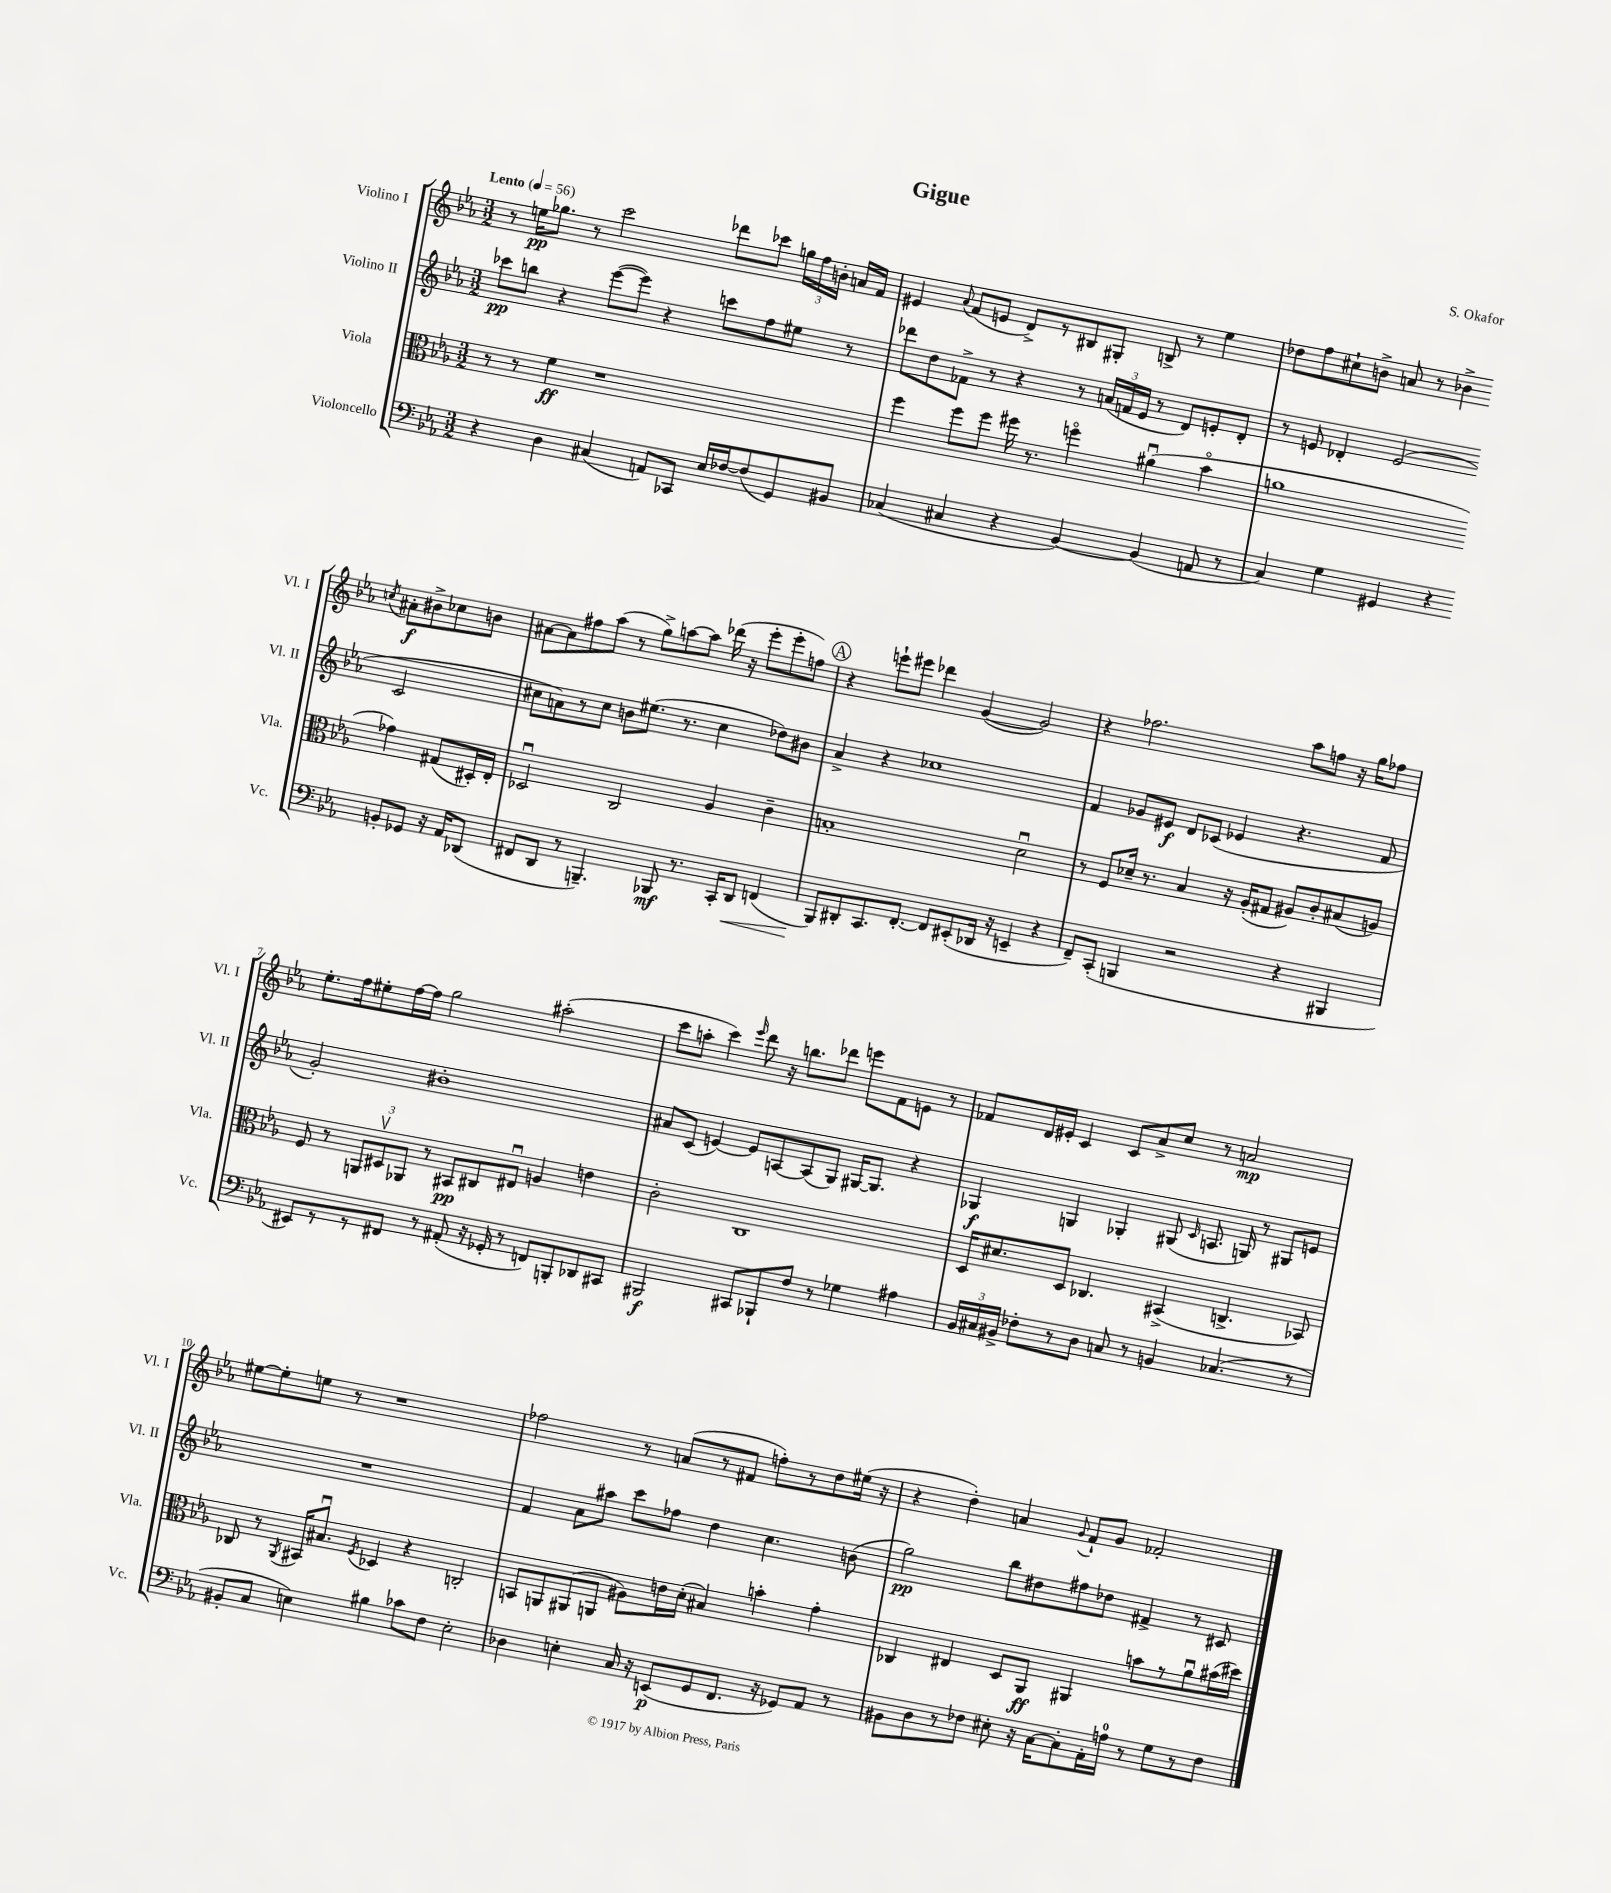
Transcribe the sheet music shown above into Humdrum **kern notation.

**kern	**kern	**kern	**kern
*staff4	*staff3	*staff2	*staff1
*clefF4	*clefC3	*clefG2	*clefG2
*k[b-e-a-]	*k[b-e-a-]	*k[b-e-a-]	*k[b-e-a-]
*M3/2	*M3/2	*M3/2	*M3/2
*MM56	*MM56	*MM56	*MM56
4r	8r	8ccc-	8r
.	8r	8bb	16ee
.	.	.	8.gg-
4D	4f	4r	.
.	.	.	8r
(4C#	1r	([8eee-	2ccc
.	.	8eee-])	.
8AA)	.	4r	.
8CC-	.	.	.
16E-	.	8ccc	8ddd-
[16F-	.	.	.
(8F-]	.	8ff	8ccc-
8GG)	.	8ee#	24gg
.	.	.	24ff
.	.	.	24b'
8BB#	.	8r	16a
.	.	.	16f
=	=	=	=
(4C-	4ff	8ddd-	4e#
.	.	8dd	.
.	.	.	8qqa-
4C#	8ff	8f-^	(8f
.	8ff	8r	8e
4r	16ff#	4r	8d^)
.	8.r	.	.
.	.	.	8r
[4BB-)	4ffo	8r	8B#
.	.	(24a	8G#'
.	.	24f	.
.	.	24e-	.
(4BB-]	(4a#u	8r	8B^
.	.	8d)	8r
8AA	4b-o	8e'	4ee-
8r	.	8d'	.
=	=	=	=
4C)	1a	8r	8dd-
.	.	8e	8ff
4G	.	4d-'	8cc#`
.	.	.	8b^
4GG#	.	(2e	8a
.	.	.	8r
4r	.	.	4b-^
.	.	.	8qcc
8BB'	4g-)	2c	8a#'
8GG-	.	.	8b#^
16r	(8G#	.	8cc-
16AA-	.	.	.
(8DD-	16D#')	.	8b
.	16E-'	.	.
=	=	=	=
8FF#	2D-u	8cc#	[8a#
8DD	.	8a)	8a#]
8r	.	8r	8ff#
4.BBB~)	.	8cc#	(8aa-
.	2C	8b	8r
.	.	(8.ee#	8gg^)
8BBB-	.	.	[8aa
.	.	8.r	.
8.r	.	.	8aa]
.	4A-	4cc#	(16ddd-
16CC'	.	.	16r
8DD	.	.	8eee-'
(4FF	4c~	8dd-)	8eee-'
.	.	8b#	8ff)
=	=	=	=
8BBB-)	1B'	4a-^	4r
8DD#'	.	.	.
8.CC	.	4r	8eee`
.	.	.	8eee#
[8.FF'	.	.	.
.	.	1cc-	4ddd-
8FF]	.	.	.
(8EE#'	.	.	([4g
16DD-	.	.	.
16r	.	.	.
4EE~	2du	.	2g])
4r	.	.	.
=	=	=	=
8FF~)	8r	4f	4r
(8CC'	8F	.	.
4BBB	16d-~	8g-	2.ff-
.	8.r	.	.
.	.	8e#	.
2r	4B-	8d	.
.	.	(8c-	.
.	16r	4e-	.
.	(16A-'	.	.
.	8G#	.	.
4r	8A#)	4.r	8aa-
.	8c'	.	8ff
4BBB#	(8B#	.	16r
.	.	.	16gg
.	8A)	8f	8ff-
=	=	=	=
8EE#)	8F	2g')	8.ee-'
8r	8r	.	.
.	.	.	16ff
8r	12AA	.	8ee#'
.	12D#v	.	.
8FF#	.	.	[16ff
.	12AA-	.	.
.	.	.	16ff]
8r	8r	1b#'	2gg
(8AA#'	8BB#	.	.
16r	8C#	.	.
16GG-'	.	.	.
8r	8E#u	.	.
8FF)	4A	.	(2aa#'
8BBB'	.	.	.
8DD-	4e	.	.
8CC#	.	.	.
=	=	=	=
2BBB#	2c'	8a#	8ccc
.	.	(8c	8aa'
.	.	[4e)	4ccc)
.	.	.	16qqeee-
8CC#	1C	8e]	8ddd
8BBB-`	.	[8A	16r
.	.	.	8.bb
8F	.	(8A]	.
8r	.	8G)	8ddd-
4G-	.	[16G#	8eee
.	.	8.G#]	.
.	.	.	8f
4A#	.	4r	8e
.	.	.	8r
=	=	=	=
24BB-	16D	4G-	8f-
24C#	.	.	.
.	8.d#	.	.
24BB#^	.	.	.
8F-'	.	.	16d
.	.	.	16e#'
8r	8D	4G	4c
8D	4.C-	.	.
8C	.	4G-'	8c
8r	.	.	8a-^
4BB	(4BB#^	(8G#	8cc
.	.	16qqc	.
.	.	8.A	8r
(4.C-	4.C^	.	2a
.	.	16G)	.
.	.	8r	.
.	.	8G#	.
8r	8BB-)	8e	.
=	=	=	=
8BB#'	8C-	1.r	[8ee#
8C	8r	.	8ee#']
.	8qAA-	.	.
4E)	16BB#	.	8ee
.	8.B#u	.	.
.	.	.	8r
.	8qF	.	.
4B#	4D-	.	1r
8c-	4r	.	.
8F	.	.	.
2E'	2C'	.	.
=	=	=	=
4D-	8BB	4f	2ff-
.	8AA	.	.
4E'	(8AA#	8a-	.
.	8AA	8aa#	.
16C	8A#)	8ccc	8r
16r	.	.	.
(8EE	16e	8ff-	(8a
.	(16d'	.	.
8GG	4B#)	4dd	8r
8.FF	.	.	8f#
.	4b'	4.cc	8ff')
16r	.	.	.
8GG-)	.	.	8r
8AA-	4g'	.	8dd
8r	.	(8b	(16ee#
.	.	.	16r
=	=	=	=
8BB#	4C-	2gg)	4r
8D	.	.	.
8r	4E#	.	4dd')
8F-	.	.	.
8E#'	8D	8bb-	4a
16r	8AA-	8dd#	.
[16C	.	.	.
.	.	.	8qqg
8C']	4AA#	8ff#	8f`
16AA-'	.	8dd-	8g
16A	.	.	.
8r	8b	4f#^	2f-'
8G	8r	.	.
8r	8a-u	8r	.
8F-	(16b#	8c#	.
.	16dd#)	.	.
==	==	==	==
*-	*-	*-	*-
